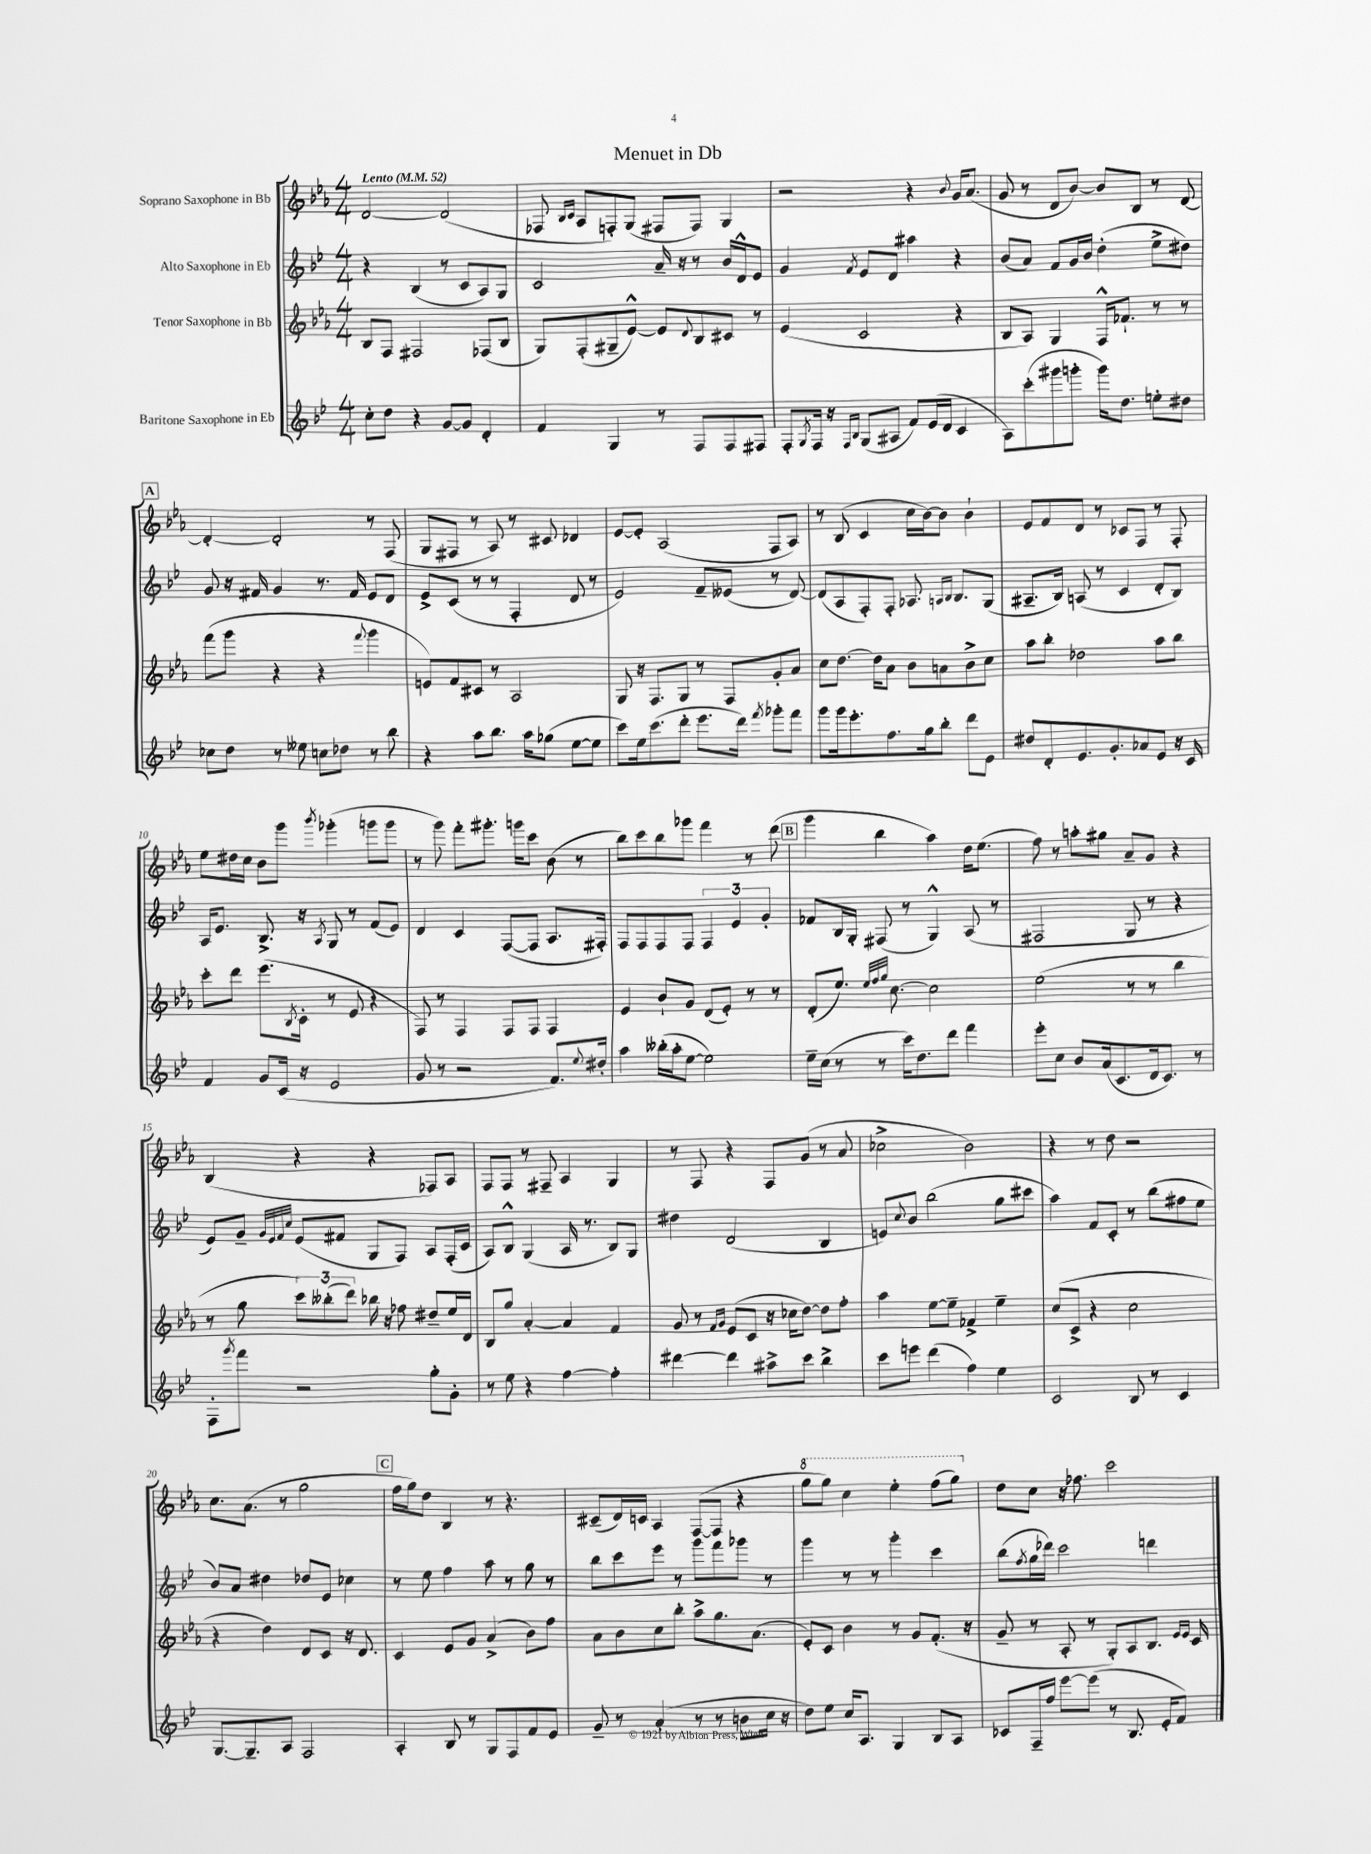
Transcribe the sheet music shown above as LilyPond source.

\header { title = "Menuet in Db" }
<<
\new StaffGroup <<
\new Staff = "s0" \with { instrumentName = "Soprano Saxophone in Bb" } {
    \clef treble \key ees \major \numericTimeSignature \time 4/4 \tempo "Lento" 4 = 52
    d'2~ d'2( |
    fes8 \grace { bes16 c'16 } aes8 f8-.) g8( fis8 fis8) g4 |
    r2 r4 \appoggiatura { bes'8 } g'16 aes'8.( |
    g'8 r8 d'8 bes'8~) bes'8 bes8 r8 d'8~ |
    \mark \markup { \box "A" } d'4~-. d'2-. r8 f8( |
    g8 fis8 r8 aes8) r8 cis'8 des'4 |
    ees'8~ ees'8-. aes2( f8 aes8) |
    r8 bes8( c'4 c''16 bes'16~) bes'8 bes'4-! |
    ees'8 f'8 d'8 r8 ces'8 f8 r8 f8-. |
    ees''8 dis''16 c''16 bes'8 g'''8 \acciaccatura { bes'''8 } ges'''4-.( g'''8 g'''8 |
    r8 g'''8) f'''8-. gis'''8.-. g'''16 c'''8 bes'8( r8 |
    bes''8) c'''8 bes''8 ges'''8 f'''4 r8 d'''8( |
    \mark \markup { \box "B" } g'''4 bes''4 aes''4) d''16 ees''8.( |
    f''8) r8 a''8-. gis''8 aes'8-- g'8 r4 |
    bes4( r4 r4 fes8) aes8 |
    f8 f8 r8 fis8-- aes4 g4 |
    r8 f8 r4 f8 g'8( r8 aes'8 |
    ces''2-> bes'2) |
    r4 r8 d''8 r2 |
    c''8. aes'8.( r8 g''2 |
    \mark \markup { \box "C" } f''16 g''16) d''8 bes4 r8 r4. |
    cis'8--( d'16) c'16 aes4 f8~( f8 r4 |
    \ottava #1 g'''8 g'''8) c'''4 ees'''4-. f'''8( g'''8) \ottava #0 |
    d''8 c''8 r16 fes''8. c'''2 \bar "|." |
}
\new Staff = "s1" \with { instrumentName = "Alto Saxophone in Eb" } {
    \clef treble \key bes \major \numericTimeSignature \time 4/4
    r4 bes4( r8 c'8 a8) g8 |
    c'2 a'16-- r16 r8 bes'16 d'16-^ ees'8 |
    g'4 \acciaccatura { f'8 } ees'8 d'8 ais''4 r4 |
    bes'8( a'8) f'8 g'16 bes'16 d''4-.( ees''8-> dis''8) |
    \mark \markup { \box "A" } g'8 r16 fis'16 g'4 r8. fis'16 ees'8 d'8 |
    ees'8-> c'8( r8 r8 f4-. d'8 r8 |
    ees'2) f'8-- eeses'8( r8 d'8~) |
    d'8( a8 f8-.) f8-. aes8. \grace { a16 bes16 } bes8. g8( |
    ais8.-- bes16) a8( r8 c'4 d'8-. bes8) |
    a16 ees'8. bes8.-> r16 \acciaccatura { a8 } g8 r8 f'8( ees'8) |
    d'4 c'4 f8~( f8 a8. fis16-.) |
    f8 f8 f8 f8 \tuplet 3/2 { f4 ees'4 g'4-. } |
    \mark \markup { \box "B" } fes'8 bes16 g16-. fis8( r8 g4-^) a8( r8 |
    fis2 g8 r8 r4 |
    ees'8) g'8-- \grace { g'32 ees'32 f'32 c''32 } ees'8( fis'8 g8 f8) a8 f16-.( c'16 |
    a8) bes8-^ g4( a16 r8. bes8) g8 |
    dis''4 d'2( bes4 |
    e'8) \appoggiatura { c''8 } bes'8 bes''2( g''8 cis'''8 |
    a''4) f'8 c'8-. r8 bes''8( fis''8 ees''8 |
    bes'8) a'8 dis''4 des''8 ees'8 ces''4 |
    \mark \markup { \box "C" } r8 ees''8 f''4 a''8 r8 g''8 r8 |
    bes''8 c'''8 ees'''8 r8 g'''8 f'''8 ges'''8 r8 |
    g'''4 r8 r8 g'''4-. c'''4 |
    bes''8( \acciaccatura { f''8 } g''16 des'''16) c'''2 d'''4 \bar "|." |
}
\new Staff = "s2" \with { instrumentName = "Tenor Saxophone in Bb" } {
    \clef treble \key ees \major \numericTimeSignature \time 4/4
    bes8 f8 fis2 fes8( bes8 |
    g8) f8-.( gis8-- ees'8~-^) ees'8 \appoggiatura { d'8 } bes8 cis'8 r8 |
    ees'4( c'2 r4 |
    bes8 aes8) g4 f16-^ fes'8.-! r8 r8 |
    \mark \markup { \box "A" } f'''8( g'''8 r4 r4 \appoggiatura { f'''8 } g'''4 |
    e'8) f'8 cis'8 r8 aes2 |
    g8 r16 f8. g8 r8 f8 g'8-. aes'8 |
    c''8 d''8.~ d''16 aes'8 bes'8 a'8 bes'8-> c''8 |
    aes''8 bes''8-. des''2 aes''8 bes''8 |
    c'''8-. d'''8 ees'''8.( \acciaccatura { bes8 } c'16-. r8 ees'8 r4 |
    f8) r8 f4 f8 f8 f4 |
    ees'4 bes'8-! g'8 d'8( ees'8-.) r8 r8 |
    \mark \markup { \box "B" } d'8-.( ees''8.) \grace { ees''32 f''32 g''32 } c''8.~ c''2 |
    ees''2( r8 r8 bes''4 |
    r8 g''8 \tuplet 3/2 { c'''8) beses''8-.( d'''8) } bes''16 r16 fes''8 dis''8-- ees''16 d'16 |
    bes8 g''8 aes'4~-. aes'4 f'4 |
    g'8 r8 \grace { f'16 g'16 } ees'8( c'8 r16 ces''16 d''8~) d''8 f''8-. |
    aes''4 ees''8~ ees''8-- fes'4-> ees''4-- |
    c''8( c'8-> r4 c''2 |
    r4 d''4) d'8 c'8 r16 d'8. |
    \mark \markup { \box "C" } c'4 ees'8 g'8 aes'4->( bes'8) f''8 |
    aes'8 bes'8 c''8 bes''8-. aes''8-> g''8. aes'8.( |
    ees'8-.) c'8 bes'4 r8 g'8 f'8.-.( r16 |
    g'8-- r8 aes8-. r8 g8-.) aes8 bes8. \grace { ees'16 ees'16 } c'16 \bar "|." |
}
\new Staff = "s3" \with { instrumentName = "Baritone Saxophone in Eb" } {
    \clef treble \key bes \major \numericTimeSignature \time 4/4
    c''8-. d''8 r4 g'8~ g'8 d'4-. |
    f'4 g4 r8 f8 f8 fis8 |
    f8-. \acciaccatura { g8 } f16 r16 \grace { f16 bes16 } g8( ais8 f'8) ees'16( d'16 c'4 |
    a8) c'''8-.( gis'''8 g'''8-. g'''16) d''8. e''8-. dis''8 |
    \mark \markup { \box "A" } ces''8 d''8 r8 eeses''8 c''8 des''8 r8 bes''8 |
    r4 a''8 bes''8. a''16 ges''8( ees''8~ ees''8 |
    c'''8) ees''16 c'''8.( d'''8-. ees'''8. d'''16) \acciaccatura { f'''8 } ges'''8-. f'''8 |
    g'''8 g'''16 ees'''8.-. f''8. g''16 bes''8-. d'''8 ees'8 |
    dis''8 d'8-. ees'8. g'8.-. aes'8 ees'8 r16 c'16 |
    f'4 g'8 c'16( r16 ees'2 |
    g'8 r8 r2 f'8.) \appoggiatura { ees''8 } dis''16-. |
    a''4 beses''16-.( a''16-. ees''8~ ees''2) |
    \mark \markup { \box "B" } ees''16-- c''16( r8 r8 c'''16) d''8. d'''8 f'''4 |
    ees'''8-. c''8 bes'8 a'16( c'8. d'16 c'8.) r8 |
    f8-. \acciaccatura { g'''8 } f'''8 r2 g''8-. g'8-. |
    r8 ees''8 r4 f''4~ f''4-. |
    dis'''4~ dis'''4 ais''8-> c'''8 bes''4-> |
    c'''8 e'''8 d'''4( f''4) ees''4 |
    c'2 bes8 r8 c'4 |
    g8.~ g8.-- a8 f2 |
    \mark \markup { \box "C" } a4-. bes8 r8 g8 f8 f'8 ees'8 |
    g'8-- r8 a'4-.( r8 r8 b'8 c''16 r16 |
    d''8) ees''8 c''16 a8. g4 bes8 a8 |
    ces'8 f16-- f''16 ees'''8~ ees'''8( r8 bes8. ees'16-. f'8) \bar "|." |
}
>>
>>
